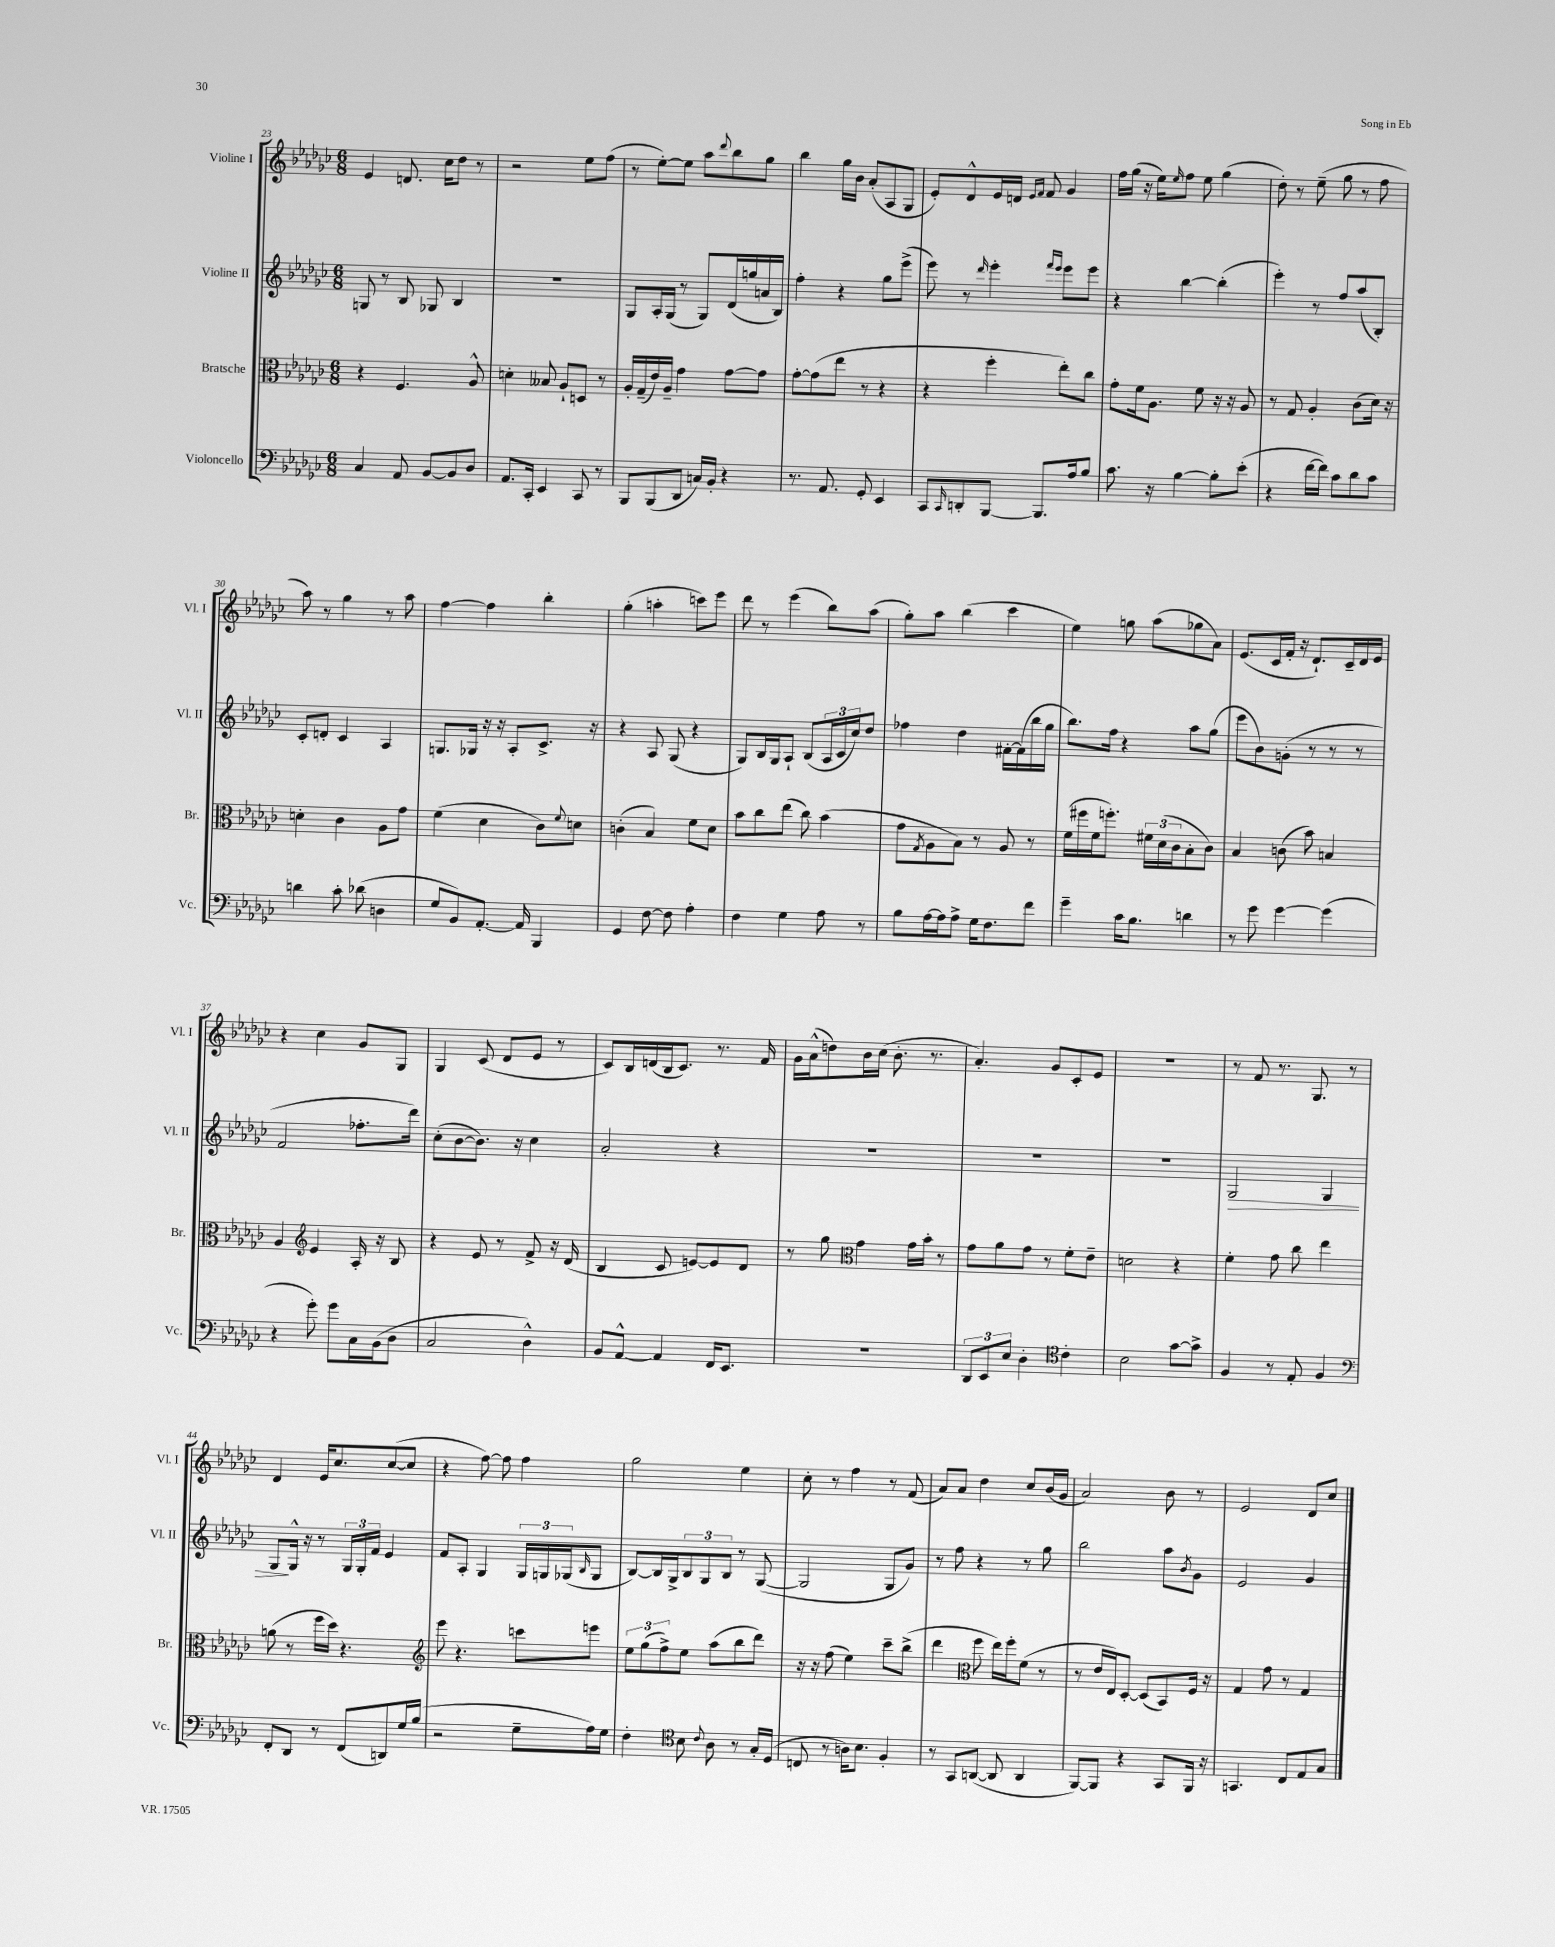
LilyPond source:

<<
\new StaffGroup <<
\new Staff = "s0" \with { instrumentName = "Violine I" shortInstrumentName = "Vl. I" } {
    \clef treble \key ges \major \numericTimeSignature \time 6/8
    ees'4 d'8. ces''16 des''8 r8 |
    r2 ees''8 f''8( |
    r8 ees''8~-.) ees''8 aes''8 \appoggiatura { des'''8 } bes''8 ges''8 |
    bes''4 ges''16 bes'16 aes'8-.( aes8 ges8 |
    ees'8-.) des'8-^ ees'16 d'16 \grace { ees'16 f'16 } f'8 ges'4 |
    f''16 ges''16( r16 ees''16) \grace { ees''16 } f''8 ees''8 ges''4( |
    des''8-.) r8 ees''8--( ges''8 r8 f''8 |
    aes''8) r8 ges''4 r8 aes''8 |
    f''4~ f''4 bes''4-. |
    ges''4-.( a''4-. c'''8) ees'''8 |
    des'''8 r8 ees'''4( bes''8) aes''8( |
    ges''8-.) aes''8 bes''4( ces'''4 |
    ees''4) g''8 aes''8( ges''8 aes'8) |
    ees'8.( ces'16 f'16-. r16 des'8.-!) ces'16-- des'16 ees'16 |
    r4 ces''4 ges'8 ges8 |
    ges4 ces'8( des'8 ees'8 r8 |
    ces'8) bes16 d'16( bes16 ces'8.) r8. f'16 |
    ges'16 aes'16-^( d''8) bes'16 ces''16( bes'8.-. r8. |
    aes'4.-.) ges'8 ces'8-. ees'8 |
    R2. |
    r8 f'8 r8. ges8. r8 |
    des'4 ees'16 ces''8. ces''8~( ces''8 |
    r4 f''8~) f''8 f''4 |
    ges''2 ees''4 |
    ces''8-. r8 f''4 r8 f'8( |
    aes'8) aes'8 des''4 ces''8 bes'16( ges'16 |
    aes'2) bes'8 r8 |
    ees'2 des'8 ces''8 \bar "|." |
}
\new Staff = "s1" \with { instrumentName = "Violine II" shortInstrumentName = "Vl. II" } {
    \clef treble \key ges \major \numericTimeSignature \time 6/8
    g8 r8 bes8 ges8 bes4 |
    r2. |
    ges8 aes16-. ges16( r8 ges8) des'16( g''16 a'16 bes16) |
    f''4-. r4 ges''8 ees'''8->( |
    ees'''8) r8 \grace { des'''16 } ees'''4-. \grace { f'''16 ees'''16 } ees'''8 ees'''8 |
    r4 bes''4~ bes''4-.( |
    ees'''4-.) r8 f''8 aes''8( bes8-.) |
    ces'8-. d'8-. ces'4 aes4 |
    g8. ges16 r16 r16 aes8-. ces'8.-> r16 |
    r4 aes8 ges8( r4 |
    ges8) bes16 ges16 aes8-! bes8( \tuplet 3/2 { aes16 ces'16 ces''16) } des''8 |
    fes''4 des''4 fis'16~-. fis'16( bes''16 ges''16 |
    bes''8.) f''16 r4 aes''8 ges''8( |
    ees'''8 bes'8) g'8-.( r8 r8 r8 |
    f'2 fes''8.-. des'''16) |
    ces''8-.( bes'8~ bes'8.) r16 ces''4 |
    aes'2-. r4 |
    R2. |
    R2. |
    R2. |
    ges2\> ges4 |
    ges8\! ges16-^ r16 r8 \tuplet 3/2 { ges16 ges16-. f'16 } ees'4 |
    f'8 aes8-. ges4 \tuplet 3/2 { ges16 g16 ges16( } \grace { bes16 } ges8 |
    bes8~) bes16 ges16-> \tuplet 3/2 { bes8 ges8 bes8 } r8 ges8~( |
    ges2 ges8 ges'8) |
    r8 f''8 r4 r8 ges''8 |
    bes''2 aes''8 \acciaccatura { bes'8 } ges'8 |
    ees'2 ges'4 \bar "|." |
}
\new Staff = "s2" \with { instrumentName = "Bratsche" shortInstrumentName = "Br." } {
    \clef alto \key ges \major \numericTimeSignature \time 6/8
    r4 f4. aes8-^ |
    d'4-. beses8 aes8-! d8 r8 |
    aes16-. ges16--( ees'16) aes16-- ges'4 ges'8~ ges'8 |
    ges'8~-. ges'8( ees''8 r8 r4 |
    r4 f''4-. ees''8-.) ces''8 |
    ges'8-. f'16 aes8. f'8 r16 r16 aes8 |
    r8 ges8 aes4-. ces'8( des'16) r16 |
    d'4-. ces'4 aes8 ges'8 |
    f'4( des'4 ces'8) \appoggiatura { f'8 } d'8 |
    c'4-.( bes4) f'8 des'8 |
    bes'8 ces''8 ees''8( ces''8) bes'4( |
    ges'8 \acciaccatura { ges8 } aes8 bes8) r8 aes8 r8 |
    f'16( fis''16 f'16 f''8.-.) \tuplet 3/2 { fis'16 des'16( ces'16 } bes8-. ces'8) |
    bes4 c'8( bes'8) b4 |
    aes4 \clef treble ees'4 aes16-. r16 bes8 |
    r4 ees'8 r8 f'8-> r16 des'16( |
    bes4 ces'8 e'8~) e'8 des'8 |
    r8 ges''8 \clef alto ges'4 ges'16 bes'16-. r8 |
    ges'8 aes'8 ges'8 r8 f'8-. ees'8-- |
    d'2 r4 |
    f'4-. ges'8 ces''8 ees''4 |
    a'8( r8 f''16 des''16) r4. |
    \clef treble ees'''8 r4. c'''8 e'''8 |
    \tuplet 3/2 { ees''8 ges''8( f''8->) } ees''8 aes''8( bes''8 des'''8) |
    r16 r16 f''8( ees''4) ces'''8-- bes''8->( |
    des'''4 \clef alto f''8 ees''16) f''16-. f'8( r8 |
    r8 ees'16 ees16) des8~-. des8( bes,8) f16 r16 |
    ges4 ges'8 r8 ges4 \bar "|." |
}
\new Staff = "s3" \with { instrumentName = "Violoncello" shortInstrumentName = "Vc." } {
    \clef bass \key ges \major \numericTimeSignature \time 6/8
    ces4 aes,8 bes,8~ bes,8 des8 |
    aes,8. ces,16-. ees,4 ces,8 r8 |
    bes,,8 bes,,8( des,8 c16) bes,16-. r4 |
    r8. aes,8. ges,8-. ees,4 |
    ces,8 \grace { ces,16 } d,8-. bes,,8~ bes,,8. aes16 bes8 |
    ces'8. r16 bes4~ bes8-. ees'8-.( |
    r4 f'16~ f'16) ces'8 des'8 ces'8 |
    d'4 ces'8-. des'8( d4 |
    ges8 bes,8) aes,8.~-. aes,16 bes,,4 |
    ges,4 f8~ f8 aes4-. |
    f4 ges4 aes8 r8 |
    bes8 aes16~ aes16 aes8-> ges16 f8. f'8 |
    ges'4-- ces'16 bes8. d'4 |
    r8 ges'8 ges'4~ ges'4( |
    r4 ges'8-.) ges'8 ces16 bes,16( des8 |
    ces2 des4-^) |
    bes,8 aes,8~-^ aes,4 f,16 ees,8. |
    R2. |
    \tuplet 3/2 { des,8 ees,8 ees8 } des4-. \clef tenor ces'4-. |
    bes2 ges'8~ ges'8-> |
    f4 r8 ees8-. f4 |
    \clef bass f,8-. des,8 r8 f,8( d,8) ges16 bes16( |
    r2 ges8-- aes16) ges16 |
    f4-. \clef tenor bes8 \appoggiatura { ces'8 } aes8 r8 ges16-. des16( |
    c8 r8 a16) bes8. f4-. |
    r8 ges,8 a,8~( a,8 a,4 |
    f,8~) f,8 r4 ges,8 f,16 r16 |
    g,4. ces8 ees8 ges8 \bar "|." |
}
>>
>>
\layout { \context { \Score currentBarNumber = #23 } }
